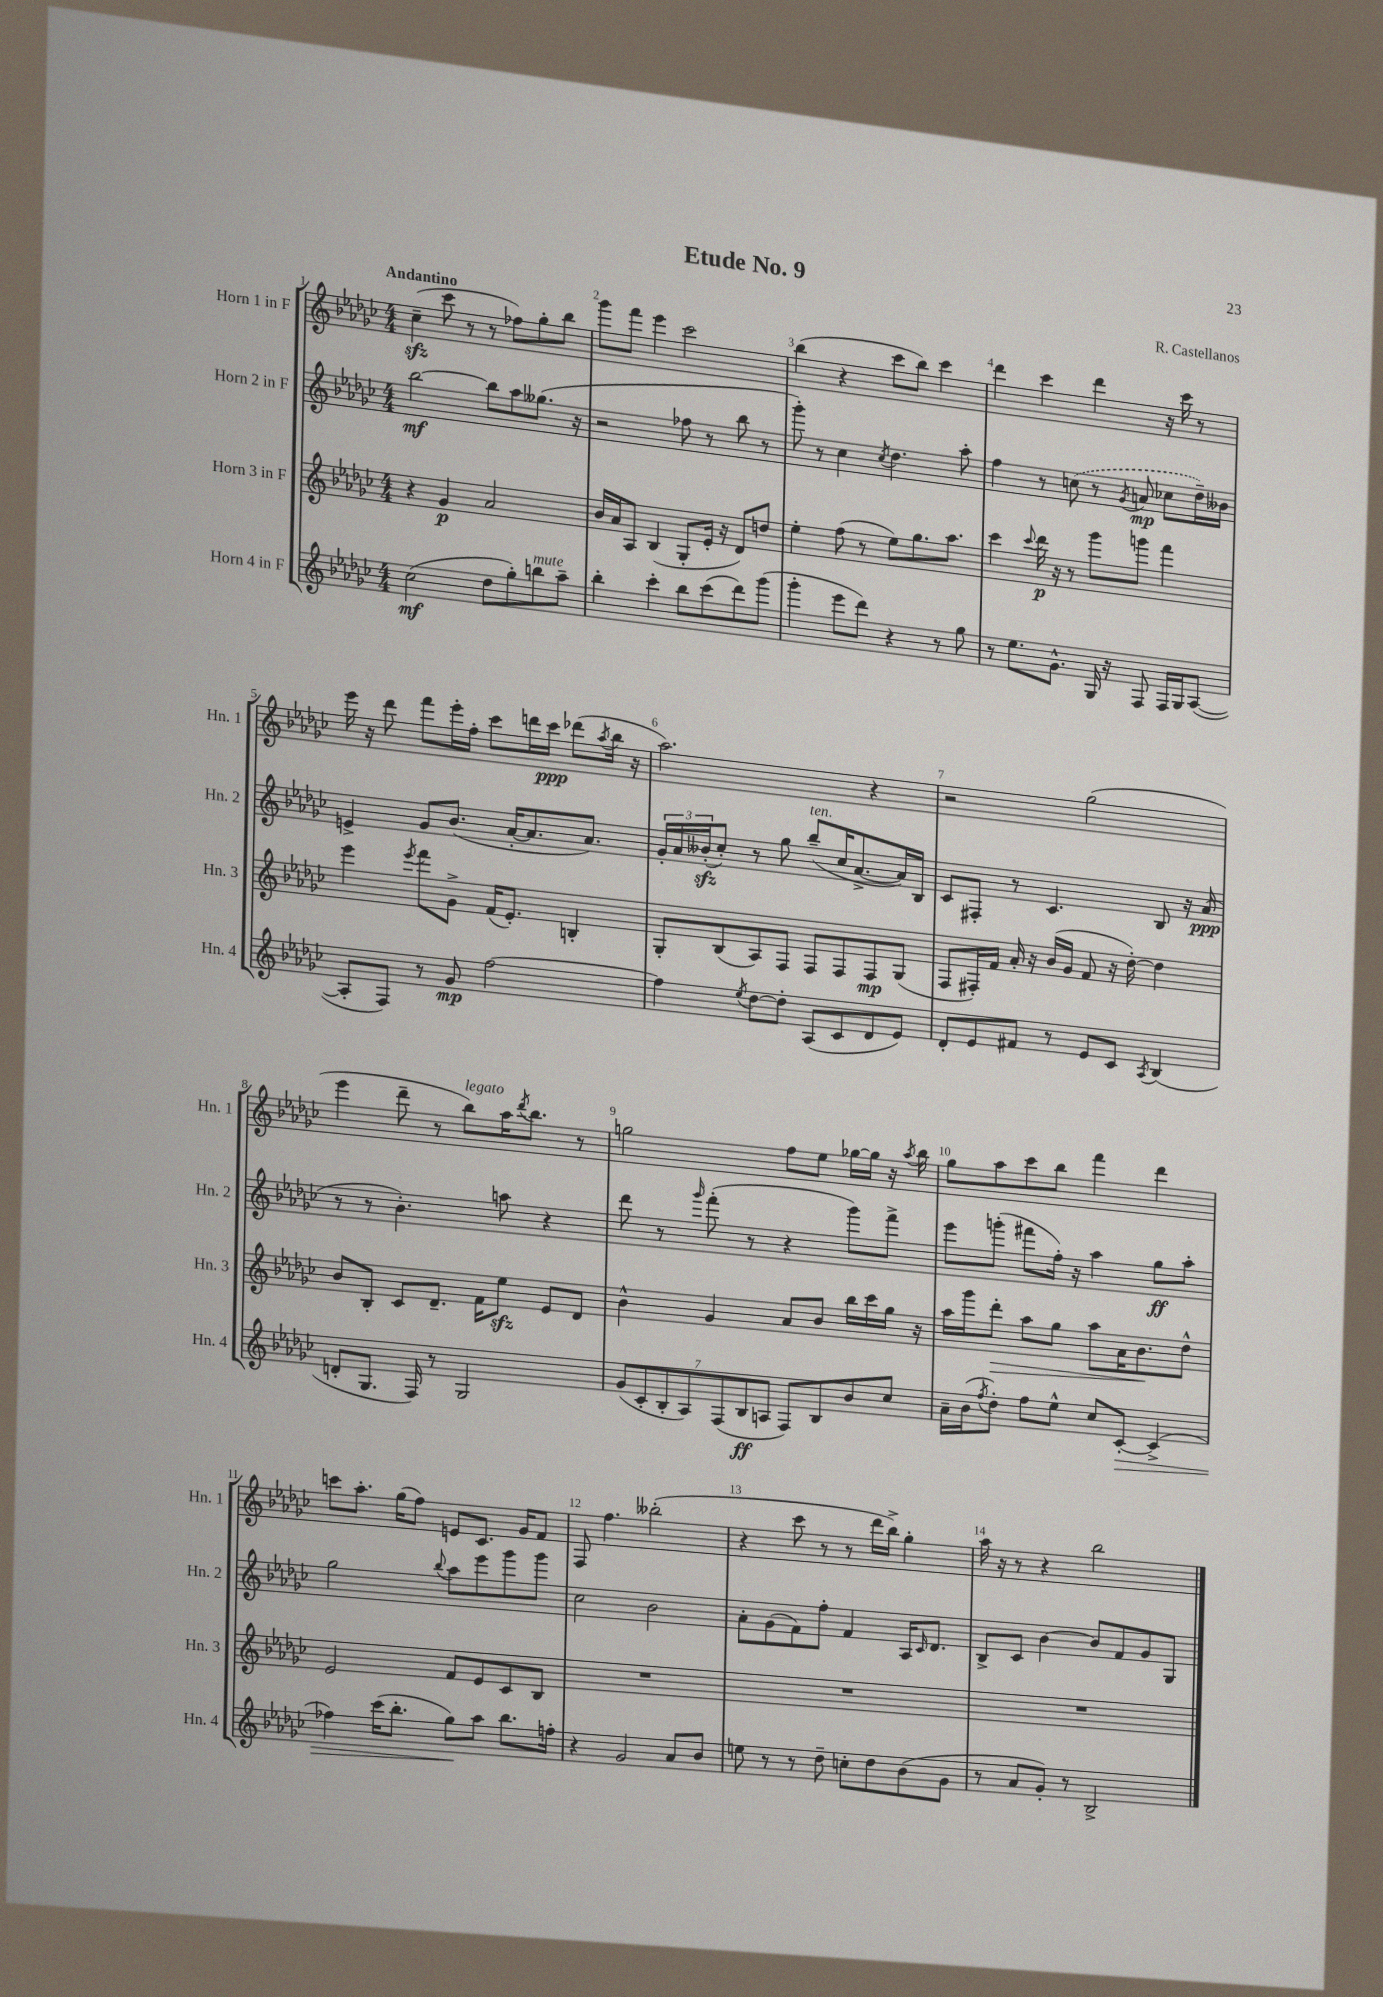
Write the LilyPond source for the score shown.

\header { title = "Etude No. 9" composer = "R. Castellanos" }
<<
\new StaffGroup <<
\new Staff = "s0" \with { instrumentName = "Horn 1 in F" shortInstrumentName = "Hn. 1" } {
    \clef treble \key ges \major \numericTimeSignature \time 4/4 \tempo "Andantino"
    ces''4--\sfz( ces'''8 r8 r8 fes''8) ges''8-. bes''8 |
    ges'''8 f'''8 ees'''4 ces'''2 |
    bes''4( r4 ces'''8 bes''8) ces'''4 |
    des'''4 ces'''4 des'''4 r16 ces'''16 r8 |
    ees'''16 r16 des'''8 f'''8 ees'''16-. f''16-. ces'''8 d'''16 ces'''16\ppp des'''8( \acciaccatura { aes''8 } bes''16 r16 |
    aes''2.) r4 |
    r2 ges''2( |
    ees'''4 des'''8-- r8 bes''8^\markup { \italic "legato" }) aes''16 \acciaccatura { des'''8 } bes''8. r8 |
    g''2 f''8 ees''8 ges''16~ ges''16 r16 \acciaccatura { aes''8 } bes''16 |
    ges''8 aes''8 ces'''8 bes''8 f'''4 des'''4 |
    c'''8 aes''8.-. ges''16( f''8) e'8 ces'8. ges'16 f'8 |
    f8 f''4. beses''2-.( |
    r4 ces'''8 r8 r8 des'''16 bes''16->) ges''4-. |
    aes''16 r16 r8 r4 bes''2 \bar "|." |
}
\new Staff = "s1" \with { instrumentName = "Horn 2 in F" shortInstrumentName = "Hn. 2" } {
    \clef treble \key ges \major \numericTimeSignature \time 4/4
    bes''2~\mf bes''8 aes''8 geses''8.( r16 |
    r2 fes''8 r8 bes''8 r8 |
    ges'''8-.) r8 ces''4 \acciaccatura { ces''8 } des''4. aes''8-. |
    f''4 r8 \once \slurDashed c''8( r8 \acciaccatura { ges'8 } a'8\mp ces''8 des''16--) beses'16 |
    e'4-> ges'8 bes'8.( aes'16~-. aes'8. aes'8.) |
    \tuplet 3/2 { ges'16-. aes'16 beses'16-.\sfz( } ces''8-.) r8 ges''8 bes''8--^\markup { \italic "ten." }( ces''16 aes'8.~-> aes'16) bes16 |
    ces'8 fis8-. r8 ces'4. bes8 r16 aes'16\ppp( |
    r8 r8 bes'4.-.) a''8 r4 |
    des'''8 r8 \grace { ges'''16 } f'''8-.( r8 r4 ges'''8) f'''8-> |
    ees'''8 g'''8-.( fis'''8 f''16-.) r16 aes''4 ges''8\ff aes''8-. |
    ges''2 \appoggiatura { bes''8 } aes''8 ees'''8 ges'''8 ges'''8 |
    ces''2 bes'2 |
    aes'8-. ges'8( f'8) f''8-. f'4 aes16 \grace { ces'16 } des'8. |
    bes8-> ces'8 bes'4~ bes'8 f'8 ges'8 ges8 \bar "|." |
}
\new Staff = "s2" \with { instrumentName = "Horn 3 in F" shortInstrumentName = "Hn. 3" } {
    \clef treble \key ges \major \numericTimeSignature \time 4/4
    r4 ges'4\p aes'2 |
    bes'16 aes'16 aes8 bes4( ges8-. ees'16-. r16 des'8) d''8 |
    ees''4-. f''8( r8 ees''8) ges''8. aes''8. |
    ces'''4 \appoggiatura { ces'''8 } des'''16\p r16 r8 ges'''8 g'''8 f'''4 |
    ees'''4 \acciaccatura { ees'''8 } f'''8 ges'8-> f'16( ees'8.-.) b4-. |
    ges8-. bes8( aes8) f8 f8 f8 f8\mp ges8( |
    f8 fis16-.) f'16 aes'16-. r16 bes'16( ges'16 f'8 r16 des''16~-.) des''4 |
    bes'8 bes8-. ces'8 des'8.-- f'16 ees''8\sfz ees'8 des'8 |
    bes'4-^ ges'4 aes'8 bes'8 bes''16 ces'''16 ges''16 r16 |
    aes''16 ges'''16 des'''8-.\> aes''8 ges''8 aes''8 aes'16 bes'8.\! des''8-^ |
    ees'2 f'8 ees'8 ces'8 bes8 |
    R1 |
    R1 |
    R1 \bar "|." |
}
\new Staff = "s3" \with { instrumentName = "Horn 4 in F" shortInstrumentName = "Hn. 4" } {
    \clef treble \key ges \major \numericTimeSignature \time 4/4
    ces''2\mf( des''8 ges''8-.) b''8^\markup { \italic "mute" } aes''8-- |
    bes''4-. ces'''4-. bes''8 ces'''8( des'''8) ges'''8( |
    ges'''4-. ees'''8 des'''8) r4 r8 ges''8 |
    r8 ees''8. ges'8.-^ ges16 r16 f8 f16 ges16 aes8~( |
    aes8-. f8) r8 ges'8\mp f''2~ |
    f''4 \acciaccatura { ees''8 } des''8~ des''8-. aes8( ces'8 des'8 ees'8) |
    des'8-. ees'8 fis'8 r8 ees'8 ces'8 \acciaccatura { aes8 } bes4( |
    d'8-. ges8. f16) r8 ges2 |
    \tuplet 7/4 { ges'8( ces'8-. bes8-. aes8) f8( bes8\ff a8 } f8) bes8 bes'8 ces''8 |
    aes'16-- bes'16( \acciaccatura { f''8 } des''8-.) f''8 ees''8-^ ces''8 ces'8~-.\> ces'4->( |
    fes''4) ces'''16( bes''8.-. ges''8\!) aes''8 bes''8. f''16-. |
    r4 ges'2 aes'8 bes'8 |
    e''8 r8 r8 des''8-- c''8-. des''8 bes'8( ges'8 |
    r8 aes'8 ges'8-.) r8 bes2-> \bar "|." |
}
>>
>>
\layout { \context { \Score \override BarNumber.break-visibility = ##(#f #t #t) barNumberVisibility = #all-bar-numbers-visible } }
